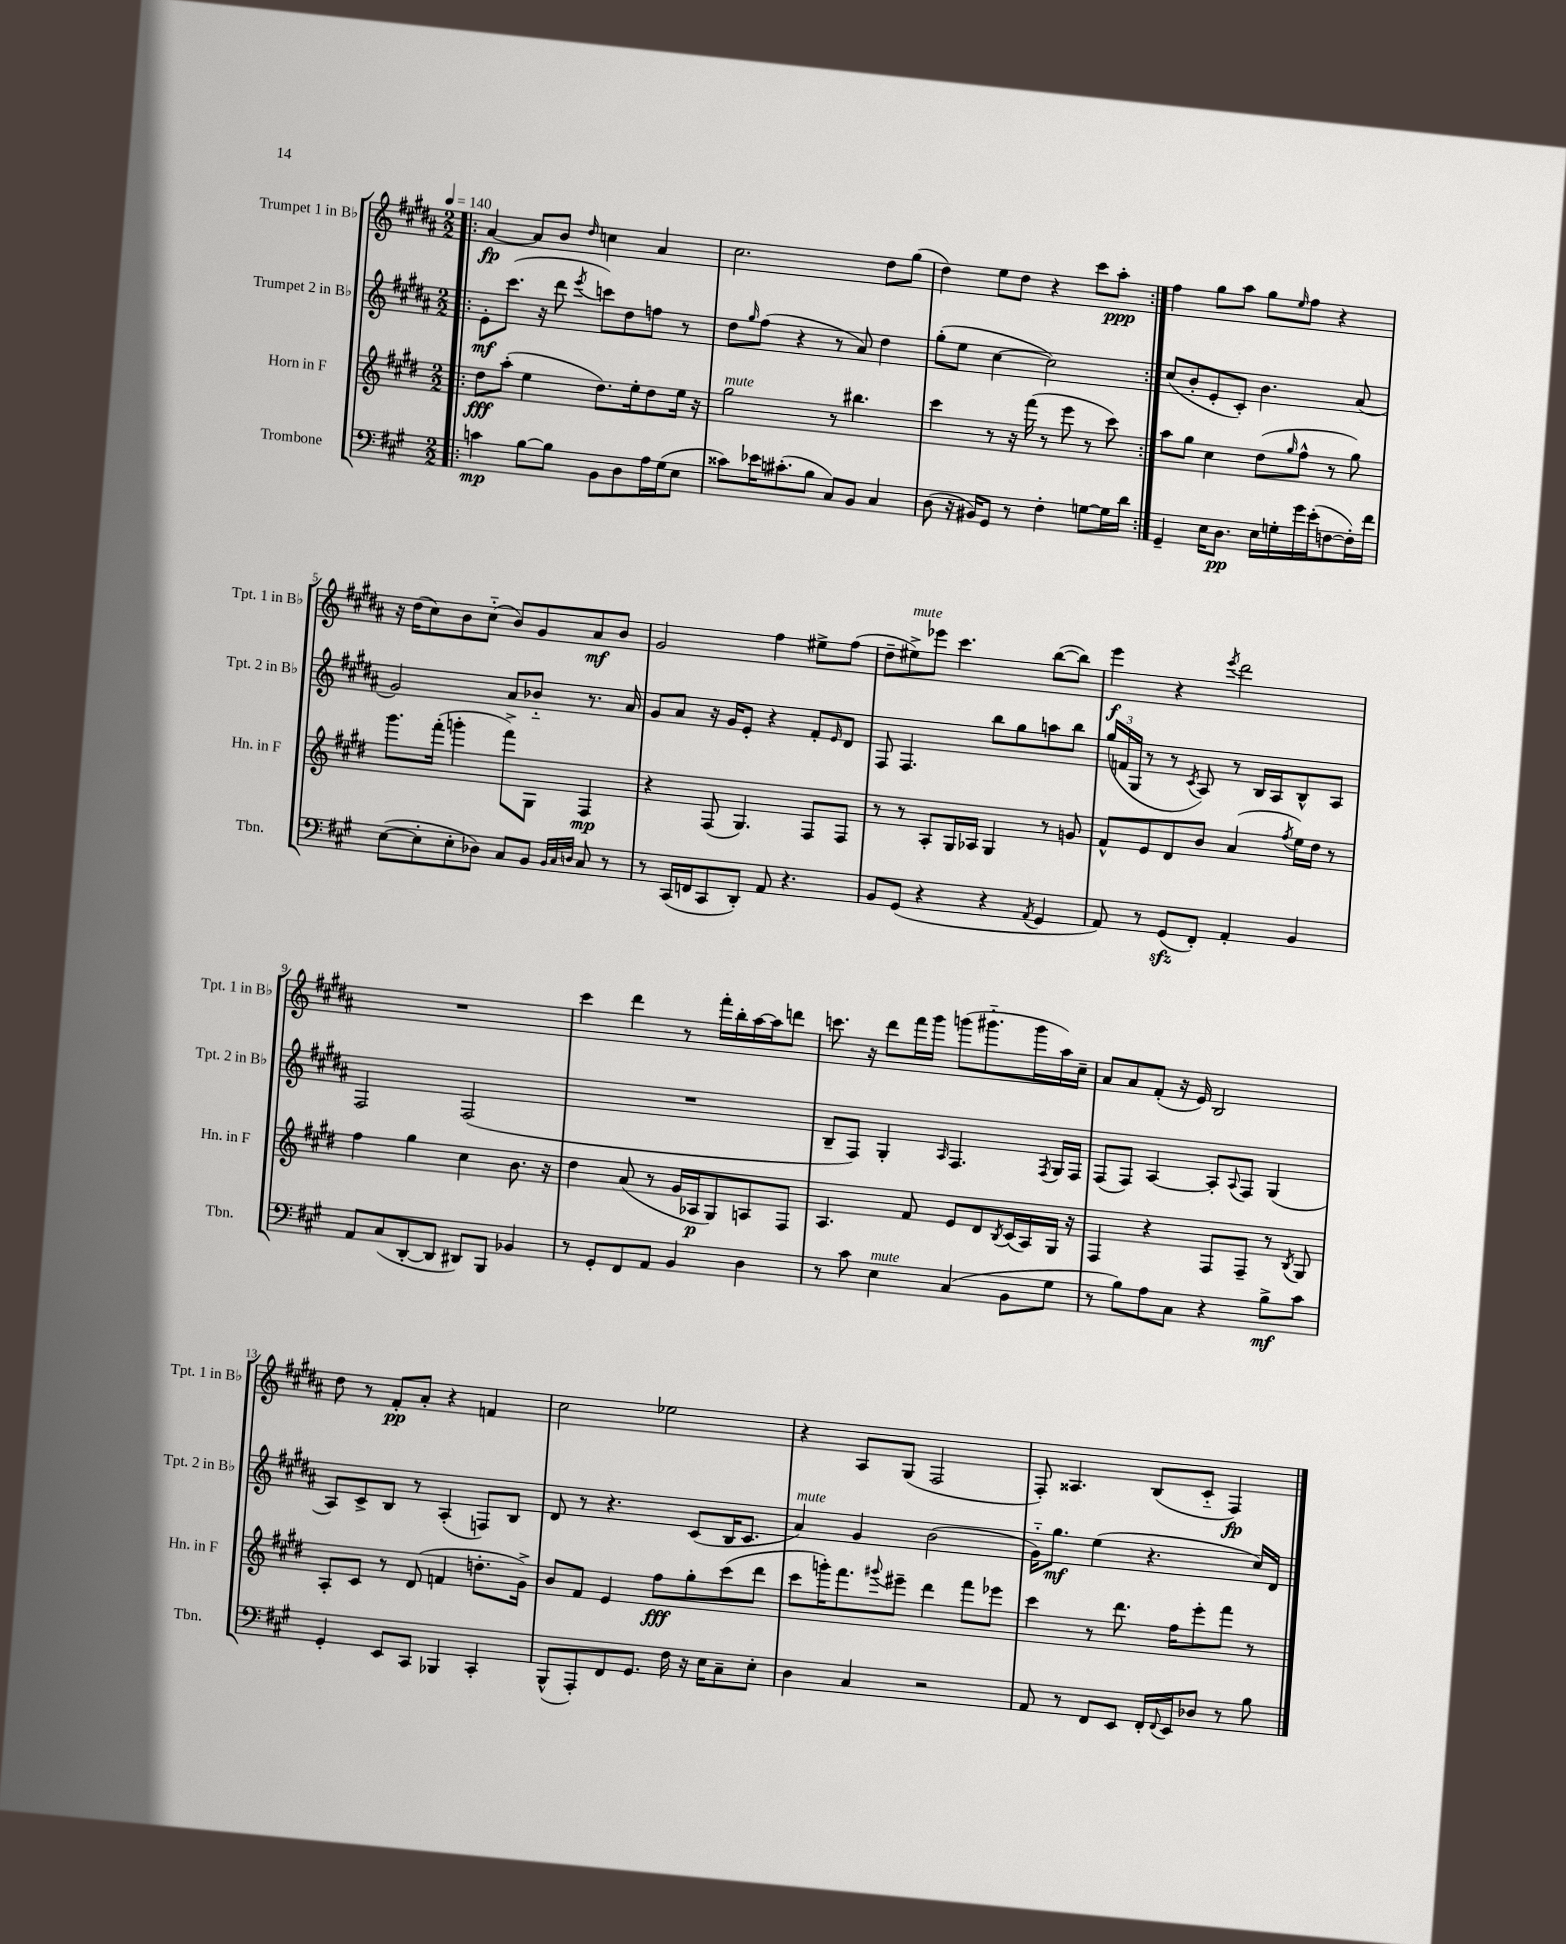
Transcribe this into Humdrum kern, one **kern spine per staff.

**kern	**dynam	**kern	**dynam	**kern	**dynam	**kern	**dynam
*part4	*part4	*part3	*part3	*part2	*part2	*part1	*part1
*staff4	*staff4	*staff3	*staff3	*staff2	*staff2	*staff1	*staff1
*I"Trombone	*	*I"Horn in F	*	*I"Trumpet 2 in B♭	*	*I"Trumpet 1 in B♭	*
*I'Tbn.	*	*I'Hn. in F	*	*I'Tpt. 2 in B♭	*	*I'Tpt. 1 in B♭	*
*clefF4	*	*clefG2	*	*clefG2	*	*clefG2	*
*k[f#c#g#]	*	*k[f#c#g#d#]	*	*k[f#c#g#d#a#]	*	*k[f#c#g#d#a#]	*
*M2/2	*	*M2/2	*	*M2/2	*	*M2/2	*
*MM140	*	*MM140	*	*MM140	*	*MM140	*
=1!|:	=1!|:	=1!|:	=1!|:	=1!|:	=1!|:	=1!|:	=1!|:
4cn\	mp	8dd#\L	fff	8e'\L	mf	[4a#/	fp
.	.	(8aa'\J	.	(8.ccc#\J	.	.	.
[8B\L	.	4ee\	.	.	.	8a#/L]	.
.	.	.	.	16r	.	.	.
8B\J]	.	.	.	8ddd#\	.	8b/J	.
.	.	.	.	8qeee/	.	16qqdd#/	.
8BB\L	.	8.dd#\L)	.	8cccn\L)	.	4ccn\	.
8D\	.	.	.	8dd#\	.	.	.
.	.	16ee'\k	.	.	.	.	.
16A\L	.	8dd#\	.	8ffn\J	.	4a#/	.
(16G#\J	.	.	.	.	.	.	.
8E\J	.	16ee\Jk	.	8r	.	.	.
.	.	16r	.	.	.	.	.
=2	=2	=2	=2	=2	=2	=2	=2
!	!	!LO:TX:a:i:t=mute	!	!	!	!	!
8c##X\L)	.	2gg#\	.	8dd#\L	.	2.cc#\	.
.	.	.	.	16qqgg#/	.	.	.
16e-X\K	.	.	.	(8ff#\J	.	.	.
(8.c#X'\	.	.	.	.	.	.	.
.	.	.	.	4r	.	.	.
8B\J	.	.	.	.	.	.	.
8C#/L)	.	8r	.	8r	.	.	.
8BB/J	.	4.bb#X\	.	8a#/)	.	.	.
4C#/	.	.	.	4dd#\	.	8dd#\L	.
.	.	.	.	.	.	(8gg#\J	.
=3	=3	=3	=3	=3	=3	=3	=3
(8D\	.	4ccc#\	.	(8gg#'\L	.	4dd#\)	.
16r	.	.	.	8ee\J	.	.	.
16BB#X/KL)	.	.	.	.	.	.	.
8GG#/J	.	8r	.	[4cc#\	.	8ee\L	.
8r	.	16r	.	.	.	8dd#\J	.
.	.	(16fff#\	.	.	.	.	.
4F#'\	.	8r	.	2cc#\])	.	4r	.
.	.	8eee\	.	.	.	.	.
[8Gn\L	.	8r	.	.	.	8ccc#\L	.
16G\L]	.	8ccc#\)	.	.	.	8aa#'\J	ppp
16d\JJ	.	.	.	.	.	.	.
=4:|!	=4:|!	=4:|!	=4:|!	=4:|!	=4:|!	=4:|!	=4:|!
4GG#~/	.	8aa\L	.	(8cc#/L	.	4ff#\	.
.	.	8gg#\J	.	8b'/	.	.	.
16E\KL	.	4cc#\	.	8e'/	.	8gg#\L	.
8.D\J	pp	.	.	.	.	.	.
.	.	.	.	8c#'/J)	.	8aa#\J	.
16E\LL	.	(8dd#\L	.	4.b\	.	8gg#\L	.
16Gn'\	.	.	.	.	.	.	.
.	.	16qqgg#/	.	.	.	16qqee/	.
16g#\	.	8ff#^^\J	.	.	.	8ff#\J	.
(16e'\J	.	.	.	.	.	.	.
[8Fn\	.	8r	.	.	.	4r	.
16F'\L])	.	8gg#\)	.	(8a#/	.	.	.
16f#\JJ	.	.	.	.	.	.	.
!!LO:LB:g=z
=5	=5	=5	=5	=5	=5	=5	=5
([8E\L	.	8.ggg#\L	.	2g#/)	.	16r	.
.	.	.	.	.	.	(16dd#\KL	.
8E'\]	.	.	.	.	.	8cc#\)	.
.	.	(16fff#'\Jk	.	.	.	.	.
8E'\	.	4gggn'\	.	.	.	8b\	.
8D-X\J)	.	.	.	.	.	(8cc#\J	.
8C#/L	.	8fff#^\L)	.	8a#/L	.	8b/L)	.
8BB/J	.	8G#\J	.	8b-X/J	.	8g#/	.
32qqBB/LLL	.	.	.	.	.	.	.
32qqC#/	.	.	.	.	.	.	.
32qqDn/JJJ	.	.	.	.	.	.	.
8C#/	.	4F#/	mp	8.r	.	8a#/	mf
8r	.	.	.	.	.	8b/J	.
.	.	.	.	16a#/	.	.	.
=6	=6	=6	=6	=6	=6	=6	=6
8r	.	4r	.	8g#/L	.	2g#/	.
(16CC#/LL	.	.	.	8a#/J	.	.	.
16FFn/J	.	.	.	.	.	.	.
8CC#/	.	(8F#/	.	16r	.	.	.
.	.	.	.	16g#/KL	.	.	.
8DD'/J)	.	4.G#/)	.	8e'/J	.	.	.
8AA/	.	.	.	4r	.	4ff#\	.
4.r	.	.	.	.	.	.	.
.	.	8F#/L	.	8f#'/L	.	8ee#X^\L	.
.	.	.	.	16qqe/	.	.	.
.	.	8F#/J	.	8d#/J	.	(8ff#\J	.
=7	=7	=7	=7	=7	=7	=7	=7
8BB/L	.	8r	.	8F#/	.	8dd#~\L	.
!	!	!	!	!	!	!LO:TX:a:i:t=mute	!
(8GG#/J	.	8r	.	4.F#/	.	8ee#X^\)	.
4r	.	8A'/L	.	.	.	8eee-X\J	.
.	.	16G#/L	.	.	.	4.ccc#\	.
.	.	16A-X/JJ	.	.	.	.	.
4r	.	4G#/	.	8bb\L	.	.	.
.	.	.	.	8gg#\	.	.	.
8qAA/	.	.	.	.	.	.	.
4GG#/	.	8r	.	8aan\	.	([8bb\L	.
.	.	8gn/	.	8bb\J	.	8bb\J])	.
=8	=8	=8	=8	=8	=8	=8	=8
8AA/)	.	8f#^^/L	.	(24gg#/LL	.	4eee\	f
.	.	.	.	24fn/	.	.	.
.	.	.	.	24G#/JJ	.	.	.
8r	.	8e/	.	8r	.	.	.
(8GG#zz/L	.	8d#/	.	8r	.	4r	.
.	.	.	.	8qc#/	.	.	.
8FF#'/J)	.	8b/J	.	8A#/)	.	.	.
.	.	.	.	.	.	8qeee/	.
4AA'/	.	(4a/	.	8r	.	2ddd#\	.
.	.	.	.	16B/LL	.	.	.
.	.	.	.	16A#/J	.	.	.
.	.	8qff#/	.	.	.	.	.
4BB/	.	16ee\LL)	.	8B^^/	.	.	.
.	.	16dd#\JJ	.	.	.	.	.
.	.	8r	.	8A#/J	.	.	.
!!LO:LB:g=z
=9	=9	=9	=9	=9	=9	=9	=9
8AA/L	.	4ff#\	.	2F#/	.	1r	.
(8C#/	.	.	.	.	.	.	.
[8DD'/	.	4gg#\	.	.	.	.	.
8DD/J]	.	.	.	.	.	.	.
8DD#X/L)	.	4cc#\	.	(2F#/	.	.	.
8BBB/J	.	.	.	.	.	.	.
4BB-X/	.	8.b\	.	.	.	.	.
.	.	16r	.	.	.	.	.
=10	=10	=10	=10	=10	=10	=10	=10
8r	.	4dd#\	.	1r	.	4ccc#\	.
8GG#'/L	.	.	.	.	.	.	.
8FF#/	.	(8a/	.	.	.	4ddd#\	.
8AA/J	.	8r	.	.	.	.	.
4BB/	.	16g#/LL	.	.	.	8r	.
.	.	16A-X/J	p	.	.	.	.
.	.	8G#/)	.	.	.	16fff#'\LL	.
.	.	.	.	.	.	16bb'\	.
4D\	.	8An/	.	.	.	[16aa#\	.
.	.	.	.	.	.	16aa#\J]	.
.	.	8F#/J	.	.	.	8dddn\J	.
=11	=11	=11	=11	=11	=11	=11	=11
8r	.	4.A/	.	8B~/L	.	8.cccn\	.
8c#\	.	.	.	8F#/J)	.	.	.
.	.	.	.	.	.	16r	.
!LO:TX:a:i:t=mute	!	!	!	!	!	!	!
4E\	.	.	.	4G#'/	.	8ddd#\L	.
.	.	8f#/	.	.	.	16fff#\L	.
.	.	.	.	.	.	16ggg#\JJ	.
.	.	.	.	16qqA#/	.	.	.
(4C#/	.	8e/L	.	4.F#/	.	(8gggn\L	.
.	.	8d#/	.	.	.	8.ggg#X\	.
.	.	8qB/	.	.	.	.	.
8BB\L	.	(16c#/L	.	.	.	.	.
.	.	16A/)	.	.	.	16ggg#\L	.
.	.	.	.	8qF#/	.	.	.
8G#\J	.	16G#/JJ	.	16G#/LL	.	16aa#\)	.
.	.	16r	.	16F#/JJ	.	16cc#~\JJ	.
=12	=12	=12	=12	=12	=12	=12	=12
8r	.	4F#/	.	(8F#/L	.	8a#/L	.
8B\L)	.	.	.	8F#/J)	.	8a#/	.
8A\	.	4r	.	[4A#/	.	(8f#'/J	.
8C#\J	.	.	.	.	.	16r	.
.	.	.	.	.	.	16e/)	.
4r	.	8F#/L	.	8A#'/L]	.	2B/	.
.	.	.	.	8qqA#/	.	.	.
.	.	8F#~/J	.	8F#/J	.	.	.
8B^\L	mf	8r	.	(4G#/	.	.	.
.	.	8qB/	.	.	.	.	.
8c#\J	.	8G#/	.	.	.	.	.
!!LO:LB:g=z
=13	=13	=13	=13	=13	=13	=13	=13
4GG#'/	.	8A'/L	.	8A#/L)	.	8dd#\	.
.	.	8c#/J	.	8c#^/	.	8r	.
8EE/L	.	8r	.	8B/J	.	8f#'/L	pp
8CC#/J	.	(8d#/	.	8r	.	8a#'/J	.
4BBB-X/	.	4fn/	.	(4A#'/	.	4r	.
4CC#'/	.	8.ddn'\L	.	8Fn/L)	.	4fn/	.
.	.	.	.	8B/J	.	.	.
.	.	16g#^\Jk)	.	.	.	.	.
=14	=14	=14	=14	=14	=14	=14	=14
(8BBB^^/L	.	8b/L	.	8d#/	.	2cc#\	.
8AAA'/)	.	8f#/J	.	8r	.	.	.
8FF#/	.	4e/	.	4.r	.	.	.
8.GG#/J	.	.	.	.	.	.	.
.	.	8ff#\L	fff	.	.	2ee-X\	.
16F#\	.	.	.	.	.	.	.
16r	.	8gg#'\	.	(8c#/L	.	.	.
16E\KL	.	.	.	.	.	.	.
8C#~\	.	(8ccc#\	.	16B/K	.	.	.
.	.	.	.	8.c#/J	.	.	.
8E'\J	.	8ddd#\J	.	.	.	.	.
=15	=15	=15	=15	=15	=15	=15	=15
!	!	!	!	!LO:TX:a:i:t=mute	!	!	!
4D\	.	8ccc#\L	.	4a#/)	.	4r	.
.	.	16gggn'\K)	.	.	.	.	.
.	.	8.fff#\	.	.	.	.	.
4C#/	.	.	.	4g#/	.	8A#/L	.
.	.	8qqggg#X/	.	.	.	.	.
.	.	8eee#X~\J	.	.	.	(8G#/J	.
2r	.	4ddd#\	.	(2b\	.	2F#/	.
.	.	8fff#\L	.	.	.	.	.
.	.	8eee-X\J	.	.	.	.	.
=16	=16	=16	=16	=16	=16	=16	=16
8AA/	.	4ccc#\	.	16g#\KL)	.	8F#'/)	.
.	.	.	.	8.gg#\J	mf	.	.
8r	.	.	.	.	.	4.A##X/	.
8FF#/L	.	8r	.	(4ee\	.	.	.
8EE/J	.	8.ddd#\	.	.	.	.	.
16FF#'/LL	.	.	.	4.r	.	(8B/L	.
8qqFF#/	.	.	.	.	.	.	.
16EE/J	.	16ff#\KL	.	.	.	.	.
8D-X/J	.	8eee'\	.	.	.	8c#/J	.
8r	.	8fff#\J	.	.	.	4F#/)	fp
8B\	.	8r	.	16cc#/LL)	.	.	.
.	.	.	.	16d#/JJ	.	.	.
==	==	==	==	==	==	==	==
*-	*-	*-	*-	*-	*-	*-	*-
